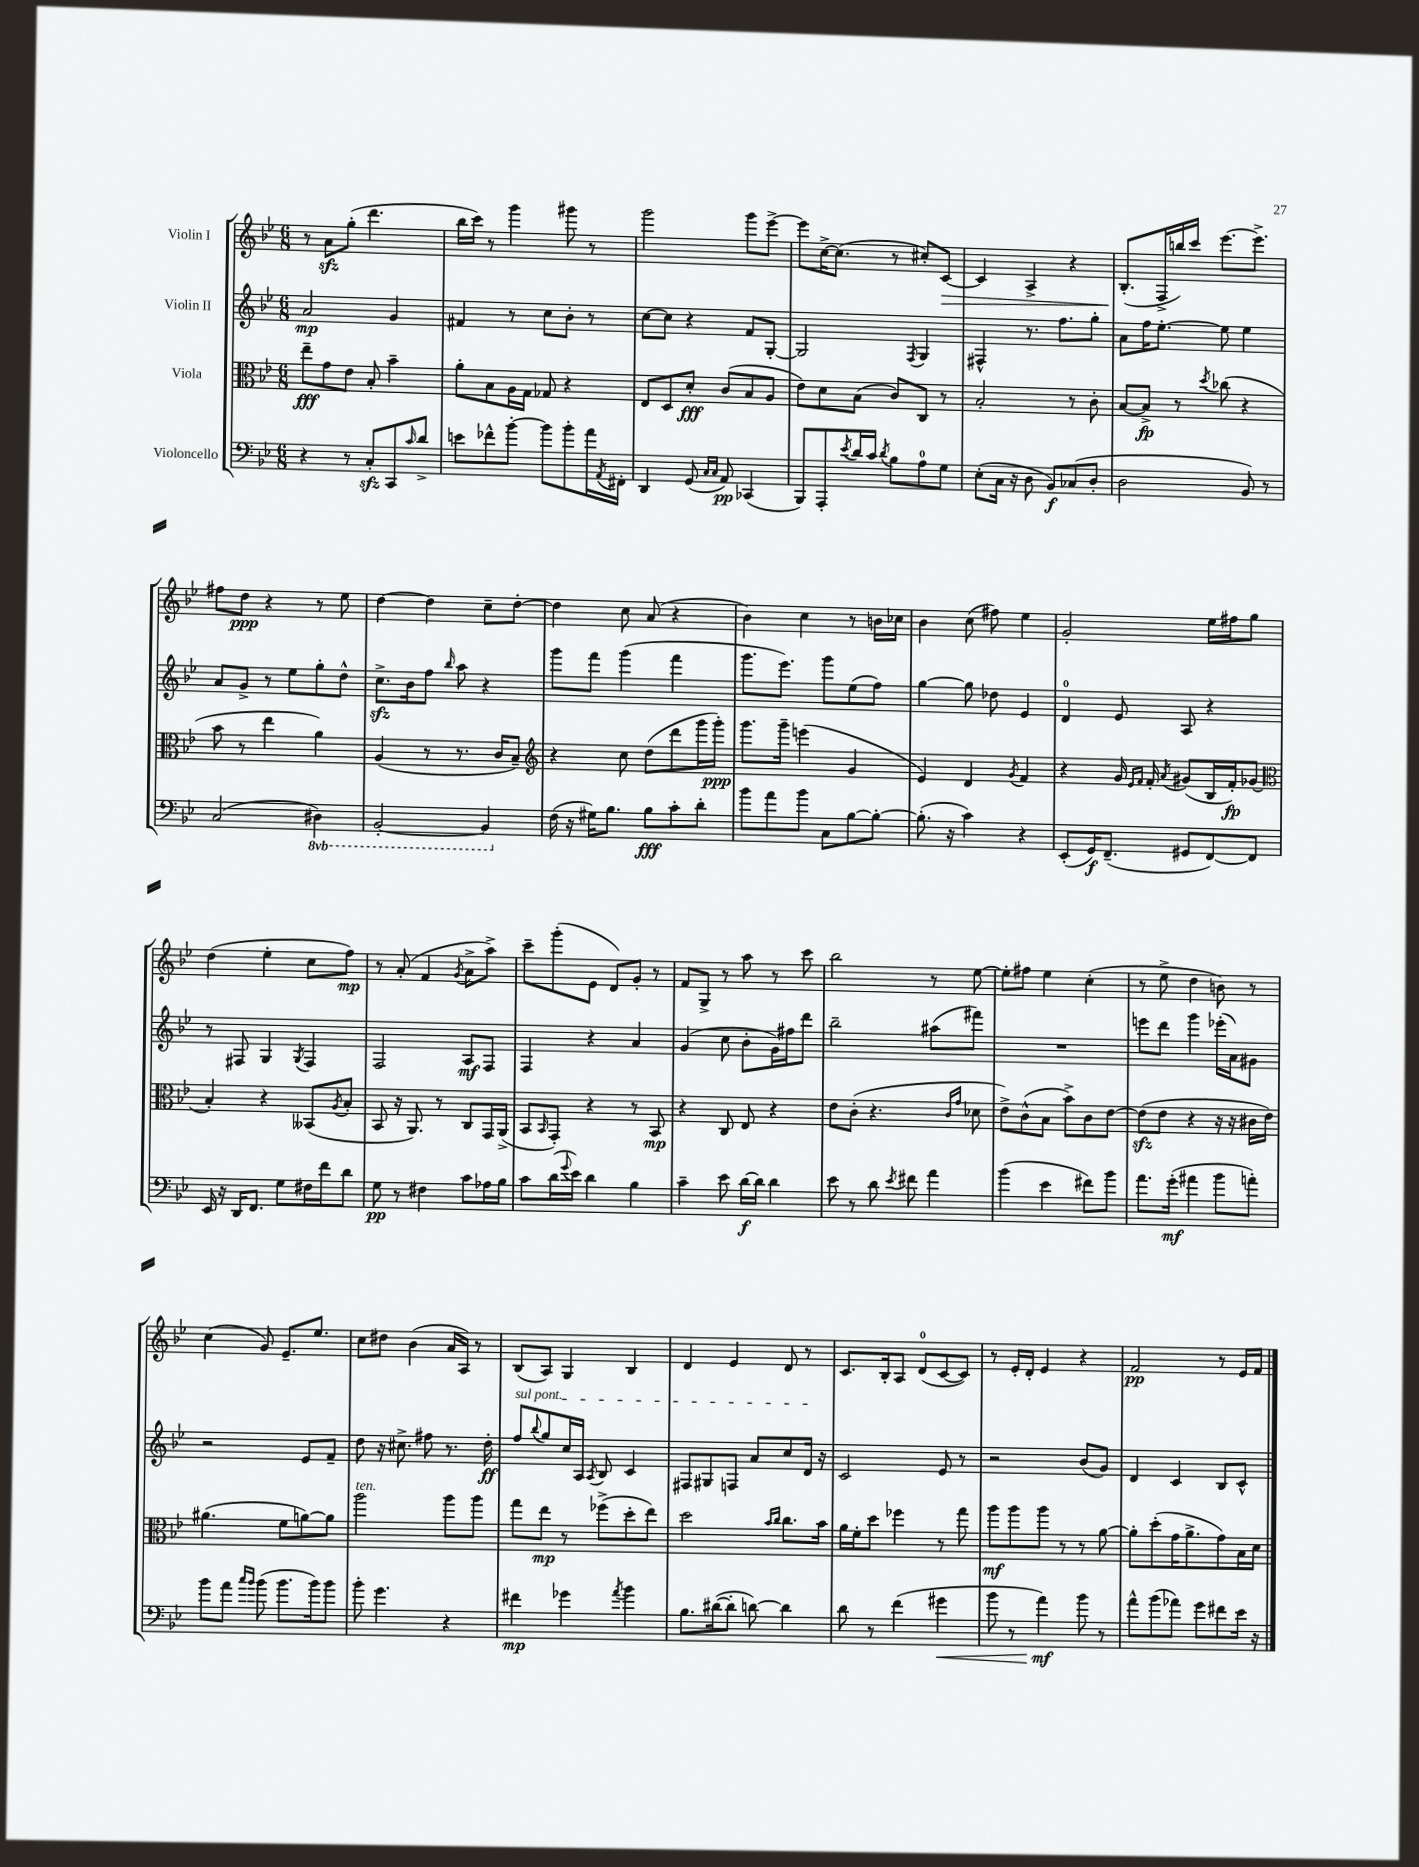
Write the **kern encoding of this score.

**kern	**dynam	**kern	**dynam	**kern	**dynam	**kern	**dynam
*part4	*part4	*part3	*part3	*part2	*part2	*part1	*part1
*staff4	*staff4	*staff3	*staff3	*staff2	*staff2	*staff1	*staff1
*I"Violoncello	*	*I"Viola	*	*I"Violin II	*	*I"Violin I	*
*clefF4	*	*clefC3	*	*clefG2	*	*clefG2	*
*k[b-e-]	*	*k[b-e-]	*	*k[b-e-]	*	*k[b-e-]	*
*M6/8	*	*M6/8	*	*M6/8	*	*M6/8	*
=1	=1	=1	=1	=1	=1	=1	=1
4r	.	8ee-~\L	fff	2a/	mp	8r	.
.	.	8g\	.	.	.	8azz\L	.
8r	.	8e-\J	.	.	.	(8gg'\J	.
8Czz'/L	.	8B-'/	.	.	.	4.ddd\	.
8CC/	.	4b-~\	.	4g/	.	.	.
16qqc/	.	.	.	.	.	.	.
8d^/J	.	.	.	.	.	.	.
=2	=2	=2	=2	=2	=2	=2	=2
8en\L	.	8a'\L	.	4f#X/	.	16bb-\LL	.
.	.	.	.	.	.	16ccc\JJ)	.
8f-X^^\	.	8B-\	.	.	.	8r	.
[8b-'\J	.	16A\L	.	8r	.	4ggg\	.
.	.	16G\JJ	.	.	.	.	.
8b-\L]	.	8G-X/	.	8cc\L	.	.	.
8b-'\	.	4r	.	8b-'\J	.	8ggg#X\	.
16a\L	.	.	.	8r	.	8r	.
8qAA/	.	.	.	.	.	.	.
16FF#X'\JJ	.	.	.	.	.	.	.
=3	=3	=3	=3	=3	=3	=3	=3
4DD/	.	8E-/L	.	[8cc\L	.	2ggg\	.
.	.	8D/	.	8cc\J]	.	.	.
(8GG/	.	8d'/J	fff	4r	.	.	.
16qqC/LL	.	.	.	.	.	.	.
16qqC/JJ	.	.	.	.	.	.	.
8AA/)	pp	(8c/L	.	.	.	.	.
(4CC-X/	.	8B-/	.	8f/L	.	8ggg\L	.
.	.	8A/J	.	[8G'/J	.	[8eee-^\J	.
=4	=4	=4	=4	=4	=4	=4	=4
8BBB-/L)	.	8e-\L)	.	2G/]	.	8eee-\L]	.
8AAA'/	.	8d\	.	.	.	[16cc^\K	.
.	.	.	.	.	.	(8.cc\J]	.
8qe-/	.	.	.	.	.	.	.
16d/L	.	(8B-\J	.	.	.	.	.
16c/JJ	.	.	.	.	.	.	.
8qd/	.	.	.	.	.	.	.
8B-\L	.	8c/L)	.	.	.	8r	.
.	.	.	.	8qF/	.	.	.
8A\	.	8C/J	.	4G/	.	8cc#X'/L)	.
!	!	!	!	!	!	!	!LO:HP:b
8G\J	.	8r	.	.	.	[8c/J	>
=5	=5	=5	=5	=5	=5	=5	=5
(8E-'\L	.	2B-'/	.	4F#X^^/	.	4c/]	.
16C\Jk	.	.	.	.	.	.	.
16r	.	.	.	.	.	.	.
8D\	.	.	.	8.r	.	4A^/	.
8BB-/L)	f	.	.	.	.	.	.
.	.	.	.	8.ff\L	.	.	.
(8C-X/	.	8r	.	.	.	4r	.
8D'/J	.	8c'\	.	8gg'\J	.	.	.
=6	=6	=6	=6	=6	=6	=6	=6
2D\	.	[8B-/L	.	8a\L	.	(8.B-'/L	.
.	.	8B-^/J]	fp	16ff\K	.	.	.
.	.	.	.	[8.ee-'\J	.	16F^/L	]
.	.	8r	.	.	.	16bbn/)	.
.	.	.	.	.	.	16ccc/JJ	.
.	.	8qdd/	.	.	.	.	.
.	.	(8cc-X\	.	8ee-\]	.	[8.eee-\L	.
8BB-/)	.	4r	.	4ee-\	.	.	.
.	.	.	.	.	.	8.eee-^\J]	.
8r	.	.	.	.	.	.	.
!!LO:LB:g=z
=7	=7	=7	=7	=7	=7	=7	=7
(2C/	.	8b-\	.	8a/L	.	8ff#X\L	.
.	.	8r	.	8g^/J	.	8dd\J	ppp
.	.	4ee-\	.	8r	.	4r	.
.	.	.	.	8ee-\L	.	.	.
*8ba	*	*	*	*	*	*	*
4DD#X\)	.	4a\)	.	8gg'\	.	8r	.
.	.	.	.	8dd^^\J	.	8ee-\	.
=8	=8	=8	=8	=8	=8	=8	=8
[2BBB-'/	.	(4A/	.	8.cczz^\L	.	[4dd\	.
.	.	.	.	16b-\k	.	.	.
.	.	8r	.	8ff\J	.	4dd\]	.
.	.	.	.	16qqbb-/	.	.	.
.	.	8.r	.	8aa\	.	.	.
4BBB-/]	.	.	.	4r	.	8cc~\L	.
.	.	16c/KL	.	.	.	.	.
.	.	8B-~/J)	.	.	.	[8dd'\J	.
=9	=9	=9	=9	=9	=9	=9	=9
*	*	*clefG2	*	*	*	*	*
*X8ba	*	*	*	*	*	*	*
(16F\	.	4r	.	8ggg\L	.	4dd\]	.
16r	.	.	.	.	.	.	.
16G#X\KL)	.	.	.	8fff\J	.	.	.
8.B-\J	.	.	.	.	.	.	.
.	.	8cc\	.	(4ggg\	.	8cc\	.
8B-\L	fff	(8dd\L	.	.	.	(8a/	.
8c'\	.	8ddd\	.	4fff\	.	4r	.
8d'\J	.	16ggg\L	.	.	.	.	.
.	.	16ggg'\JJ)	ppp	.	.	.	.
=10	=10	=10	=10	=10	=10	=10	=10
8b-\L	.	8.ggg\L	.	8.ggg\L	.	4b-\)	.
8a\	.	.	.	.	.	.	.
.	.	16ggg~\Jk	.	8.eee-\J)	.	.	.
8b-\J	.	(4eeen\	.	.	.	4cc\	.
8C\L	.	.	.	8ggg\L	.	.	.
[8B-\	.	4g/	.	(8ee-\	.	8r	.
8B-'\J_	.	.	.	8ff\J)	.	16bn\LL	.
.	.	.	.	.	.	16cc-X\JJ	.
=11	=11	=11	=11	=11	=11	=11	=11
(8.B-'\]	.	4e-/)	.	[4gg\	.	4b-\	.
16r	.	.	.	.	.	.	.
4c\)	.	4d/	.	8gg\]	.	(8cc\	.
.	.	.	.	8dd-X\	.	8ff#X\)	.
.	.	8qg/	.	.	.	.	.
4r	.	4f/	.	4e-/	.	4ee-\	.
=12	=12	=12	=12	=12	=12	=12	=12
(8EE-'/L	.	4r	.	4d/	.	2g'/	.
16GG/K)	f	.	.	.	.	.	.
(8.FF~/J	.	.	.	.	.	.	.
.	.	16g/	.	8e-/	.	.	.
.	.	16qqe-/LL	.	.	.	.	.
.	.	16qqf/JJ	.	.	.	.	.
.	.	16f'/	.	.	.	.	.
.	.	8qa/	.	.	.	.	.
8GG#X/L	.	(8g#X/L	.	8A/	.	.	.
[8FF/)	.	16B-/L	.	4r	.	16ee-\LL	.
.	.	16f'/J)	fp	.	.	16ff#X\J	.
8FF/J]	.	(8g-X/J	.	.	.	8gg\J	.
!!LO:LB:g=z
=13	=13	=13	=13	=13	=13	=13	=13
*	*	*clefC3	*	*	*	*	*
16EE-/	.	4B-'/)	.	8r	.	(4dd\	.
16r	.	.	.	.	.	.	.
16DD/KL	.	.	.	8F#X/	.	.	.
8.FF/J	.	.	.	.	.	.	.
.	.	4r	.	4G/	.	4ee-'\	.
8G\L	.	.	.	.	.	.	.
.	.	.	.	8qG/	.	.	.
16F#X\L	.	(8BB--X/L	.	4F#/	.	8cc\L	.
16f\J	.	.	.	.	.	.	.
.	.	8qA/	.	.	.	.	.
8d\J	.	8B-'/J	.	.	.	8ff\J)	mp
=14	=14	=14	=14	=14	=14	=14	=14
8G\	pp	8BB-/	.	2F/	.	8r	.
8r	.	16r	.	.	.	(8a'/	.
.	.	8.AA/)	.	.	.	.	.
4F#X\	.	.	.	.	.	4f/	.
.	.	8r	.	.	.	.	.
.	.	.	.	.	.	8qg/	.
8c\L	.	8C/L	.	8A/L	mf	8a^\L	.
16A-X\L	.	16GG/L	.	8F/J	.	8aa^\J)	.
16B-\JJ	.	(16AA^/JJ	.	.	.	.	.
=15	=15	=15	=15	=15	=15	=15	=15
8c\L	.	8BB-/L	.	4F/	.	8ccc~\L	.
.	.	16qqBB-/	.	.	.	.	.
(16d\L	.	8GG'/J)	.	.	.	(8ggg'\	.
8qqg/	.	.	.	.	.	.	.
16e-\JJ)	.	.	.	.	.	.	.
4d\	.	4r	.	4r	.	8e-\J	.
.	.	.	.	.	.	8d/L)	.
4B-\	.	8r	.	4a/	.	8g'/J	.
.	.	8BB-/	mp	.	.	8r	.
=16	=16	=16	=16	=16	=16	=16	=16
4c~\	.	4r	.	(4g/	.	8f/L	.
.	.	.	.	.	.	8G^/J	.
8e-\	.	8C/	.	8cc\	.	8r	.
[16d\LL	f	8E-/	.	8b-'\L	.	8aa\	.
16d\JJ]	.	.	.	.	.	.	.
4d\	.	4r	.	16g\L)	.	8r	.
.	.	.	.	16ff#X\J	.	.	.
.	.	.	.	8ddd\J	.	8ccc\	.
=17	=17	=17	=17	=17	=17	=17	=17
8e-\	.	8e-\L	.	2bb-~\	.	2bb-\	.
8r	.	(8c'\J	.	.	.	.	.
8d\	.	4.r	.	.	.	.	.
8qe-/	.	.	.	.	.	.	.
8f#X\	.	.	.	.	.	.	.
4a\	.	.	.	(8aa#X\L	.	8r	.
.	.	16qqc/LL	.	.	.	.	.
.	.	16qqg/JJ	.	.	.	.	.
.	.	8d-X\	.	8fff#X\J)	.	[8ee-\	.
=18	=18	=18	=18	=18	=18	=18	=18
(4b-\	.	8e-^\L)	.	2.r	.	8ee-'\L]	.
.	.	(8c^^\	.	.	.	8ff#X\J	.
4e-\	.	8B-\J	.	.	.	4ee-\	.
.	.	8b-^\L)	.	.	.	.	.
8f#X\L)	.	8c\	.	.	.	(4cc'\	.
8b-\J	.	[8e-\J	.	.	.	.	.
=19	=19	=19	=19	=19	=19	=19	=19
8.a\L	.	(8e-zz\L]	.	8eeen\L	.	8r	.
.	.	8e-\J	.	8ddd\J	.	8ee-^\	.
(16g'\Jk	mf	.	.	.	.	.	.
4a#X\	.	4r	.	4ggg\	.	4dd\	.
8b-\L	.	16r	.	(16eee-X'\LL	.	8bn\)	.
.	.	16r	.	16a\J)	.	.	.
8an'\J)	.	16c#X\LL	.	8g#X\J	.	8r	.
.	.	16e-\JJ)	.	.	.	.	.
!!LO:LB:g=z
=20	=20	=20	=20	=20	=20	=20	=20
8b-\L	.	(4.a#X\	.	2r	.	(4cc\	.
8a\J	.	.	.	.	.	.	.
16qqcc/LL	.	.	.	.	.	.	.
16qqb-/JJ	.	.	.	.	.	.	.
(8b-\	.	.	.	.	.	8g/)	.
8.b-\L	.	8f\L	.	.	.	8.e-~/L	.
.	.	[8an\)	.	8e-/L	.	.	.
16b-\k)	.	.	.	.	.	8.ee-/J	.
8b-\J	.	8a\J]	.	8f~/J	.	.	.
=21	=21	=21	=21	=21	=21	=21	=21
!	!	!LO:TX:a:i:t=ten.	!	!	!	!	!
8b-'\	.	2aa\	.	8dd\	.	8cc\L	.
4.g\	.	.	.	16r	.	8dd#X\J	.
.	.	.	.	8.cc#X^\	.	.	.
.	.	.	.	.	.	(4b-\	.
.	.	.	.	8ff#X\	.	.	.
4r	.	8aa\L	.	8.r	.	16a/LL	.
.	.	.	.	.	.	16A/JJ)	.
.	.	8aa\J	.	.	.	8r	.
.	.	.	.	16dd'\	ff	.	.
=22	=22	=22	=22	=22	=22	=22	=22
!	!	!	!	!LO:TX:a:i:t=sul pont.	!	!	!
4f#X\	mp	8gg\L	.	8ff/L	.	(8B-/L	.
.	.	.	.	8qqbb-/	.	.	.
.	.	8ee-\J	mp	8gg/	.	8A/J)	.
4g-X\	.	8r	.	16cc/L	.	4G/	.
.	.	.	.	16A/JJ	.	.	.
.	.	.	.	8qA/	.	.	.
.	.	(8ff-X^\L	.	8B-/	.	.	.
8qa/	.	.	.	.	.	.	.
4b-\	.	8dd'\	.	4c/	.	4B-/	.
.	.	8ee-\J)	.	.	.	.	.
=23	=23	=23	=23	=23	=23	=23	=23
8.B-\L	.	2dd\	.	8F#X/L	.	4d/	.
.	.	.	.	8G#X/	.	.	.
([16d#X\k	.	.	.	.	.	.	.
8d#'\J]	.	.	.	8Fn/J	.	4e-/	.
[8dn\)	.	.	.	8a/L	.	.	.
.	.	16qqb-/LL	.	.	.	.	.
.	.	16qqcc/JJ	.	.	.	.	.
4d\]	.	8.cc\L	.	8cc/	.	8d/	.
.	.	.	.	16d/Jk	.	8r	.
.	.	16b-\Jk	.	16r	.	.	.
=24	=24	=24	=24	=24	=24	=24	=24
8d\	.	16a\LL	.	2c/	.	8.c/L	.
.	.	16f'\J	.	.	.	.	.
8r	.	8dd\J	.	.	.	.	.
.	.	.	.	.	.	16B-'/k	.
(4f\	.	4ff-X\	.	.	.	8A/J	.
.	.	.	.	.	.	(8d/L	.
!	!LO:HP:b	!	!	!	!	!	!
4g#X\	<	8r	.	8e-/	.	[8c/	.
.	.	8gg\	.	8r	.	8c/J])	.
=25	=25	=25	=25	=25	=25	=25	=25
8b-\	.	8aa\L	mf	2r	.	8r	.
8r	.	8aa\	.	.	.	16e-'/LL	.
.	.	.	.	.	.	16d'/JJ	.
4a\)	mf	8aa\J	.	.	.	4e-/	.
.	.	8r	.	.	.	.	.
8b-\	[	8r	.	(8b-/L	.	4r	.
8r	.	[8a\	.	8g/J)	.	.	.
=26	=26	=26	=26	=26	=26	=26	=26
8a^^\L	.	8a'\L]	.	4d/	.	2f/	pp
(8b-\	.	(8dd'\	.	.	.	.	.
8a-X\J)	.	16g\K	.	4c/	.	.	.
.	.	8.a^\	.	.	.	.	.
8g\L	.	.	.	.	.	.	.
8f#X\	.	8g\)	.	8B-/L	.	8r	.
16e-\Jk	.	16B-\L	.	8c^^/J	.	16e-/LL	.
16r	.	16d\JJ	.	.	.	16f/JJ	.
==	==	==	==	==	==	==	==
*-	*-	*-	*-	*-	*-	*-	*-
